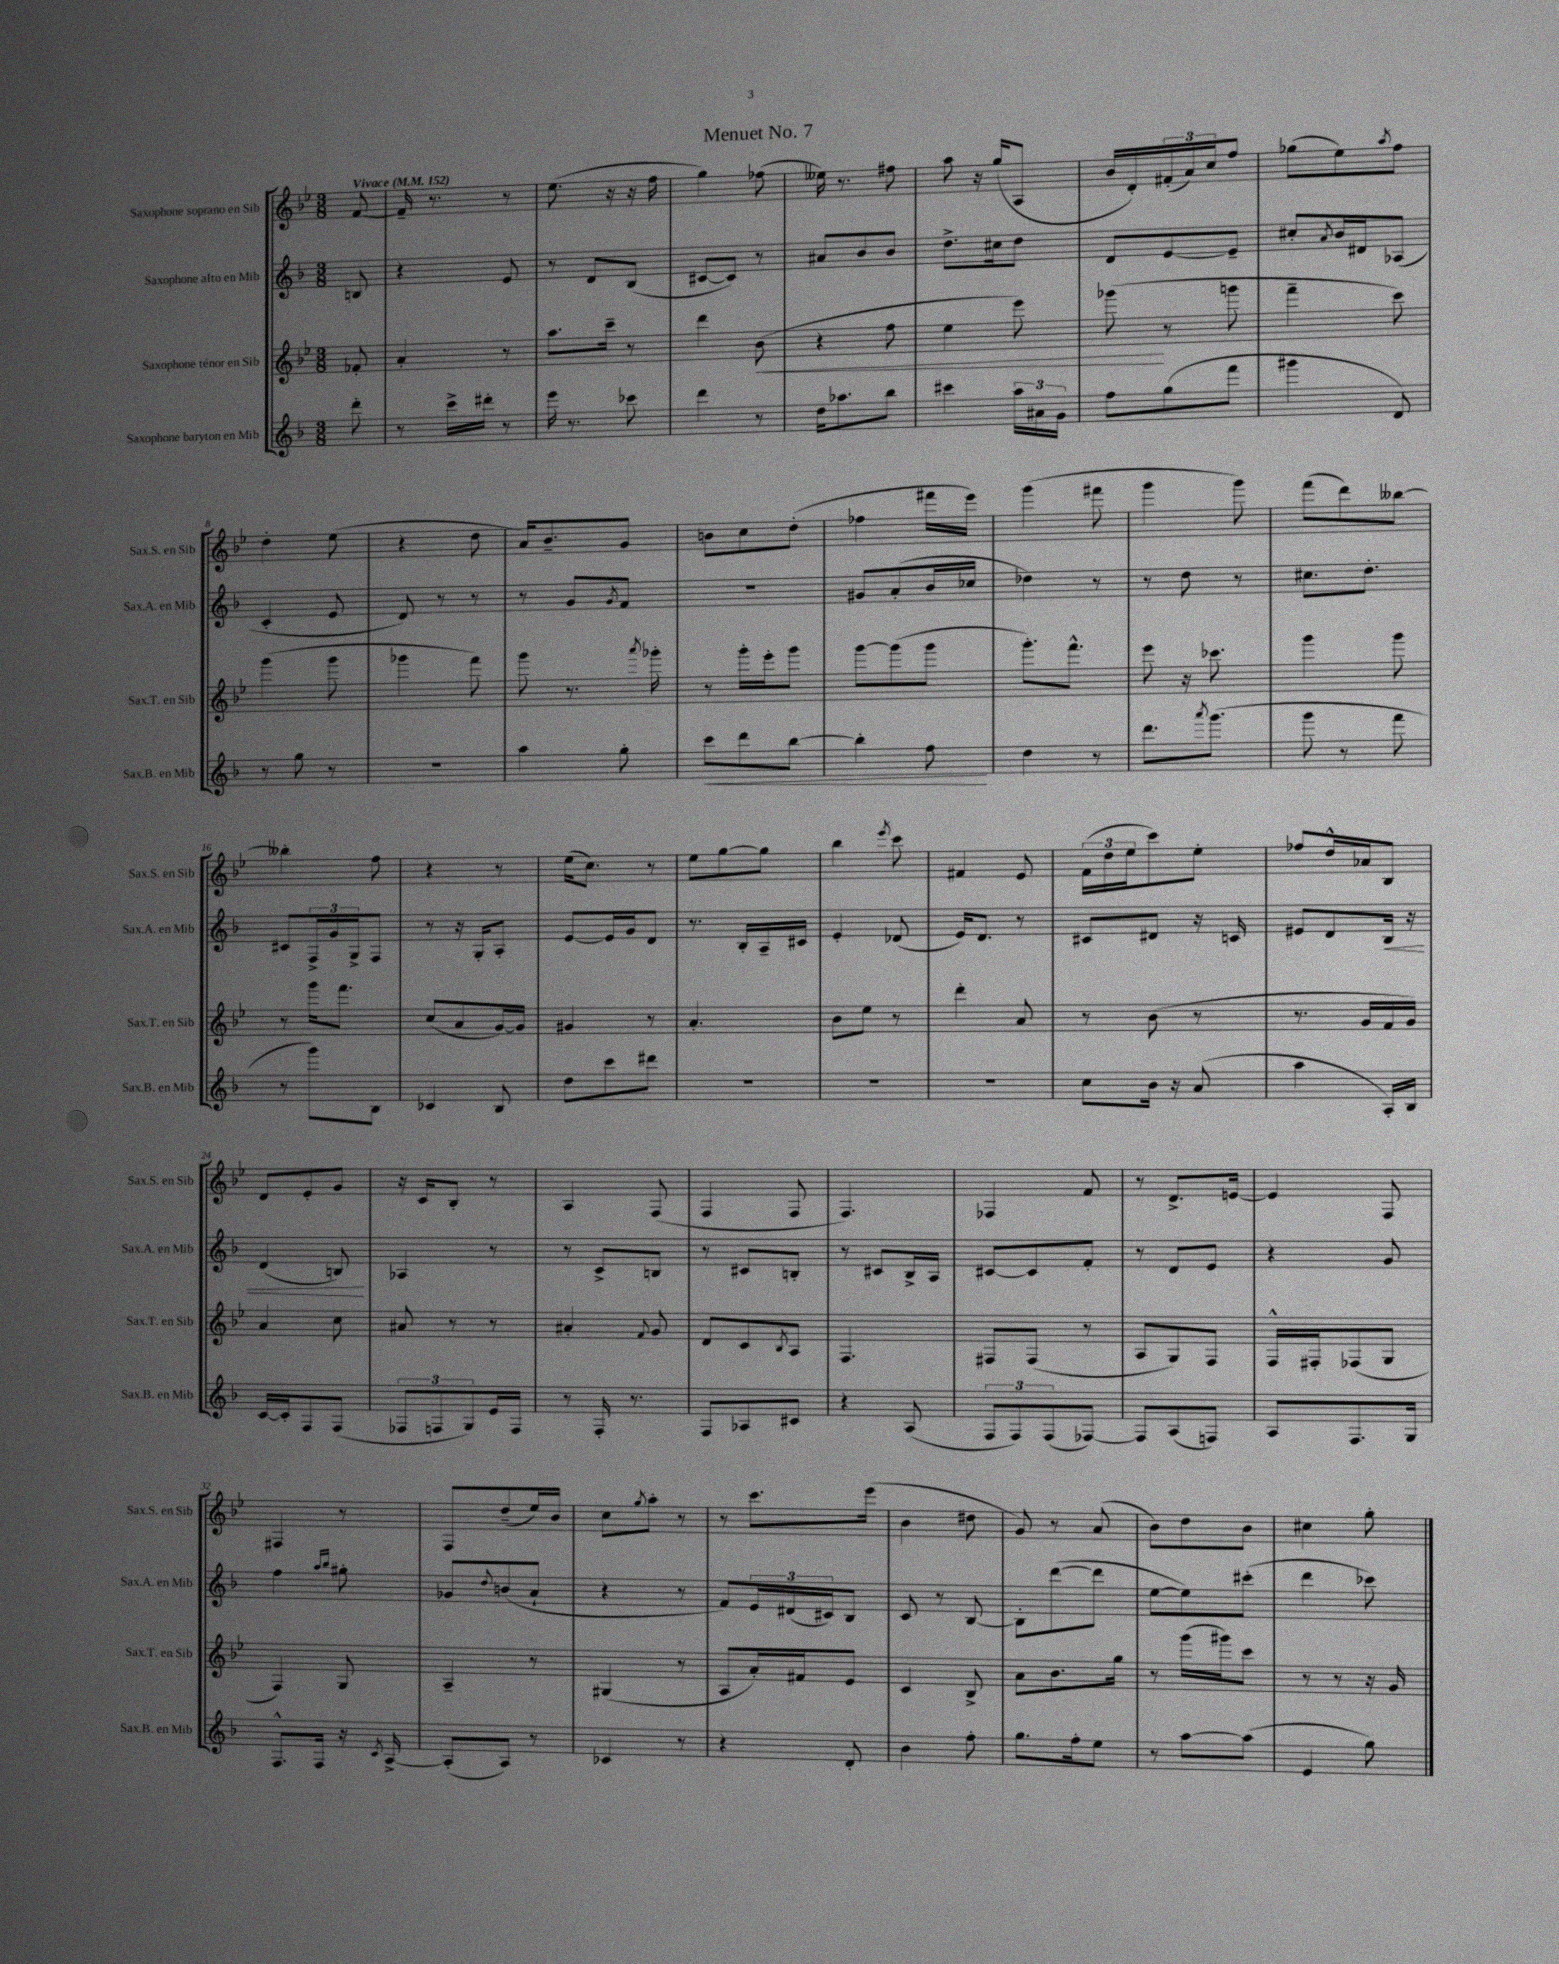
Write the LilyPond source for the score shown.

\header { title = "Menuet No. 7" }
<<
\new StaffGroup <<
\new Staff = "s0" \with { instrumentName = "Saxophone soprano en Sib" shortInstrumentName = "Sax.S. en Sib" } {
    \clef treble \key bes \major \numericTimeSignature \time 3/8 \partial 8 \tempo "Vivace" 4 = 152
    f'8~ |
    f'16-- r8. r8 |
    ees''8.( r16 r16 f''16 |
    g''4) fes''8( |
    eeses''16) r8. fis''8 |
    a''8 r16 g''16( a8 |
    bes'16 d'16-.) \tuplet 3/2 { fis'16-.( a'16) c''16 } f''8 |
    ges''8( ees''8) \acciaccatura { a''8 } f''8 |
    d''4-. ees''8( |
    r4 d''8 |
    a'16) bes'8.-- g'8 |
    b'8 c''8 d''8-.( |
    fes''4 fis'''16 ees'''16) |
    g'''4( fis'''8 |
    g'''4 g'''8) |
    f'''8( d'''8) beses''8~ |
    beses''4-. f''8 |
    r4 r8 |
    ees''16( c''8.) r8 |
    ees''8 g''8~ g''8 |
    bes''4 \acciaccatura { ees'''8 } c'''8 |
    fis'4 ees'8 |
    \tuplet 3/2 { f'16( d''16 ees''16 } c'''8) ees''8-. |
    fes''8 d''16-^ aes'16 bes8 |
    d'8 ees'8-. g'8 |
    r16 c'16 bes8-. r8 |
    a4 f8( |
    f4 f8 |
    f4.) |
    fes4 f'8 |
    r8 d'8.-> e'16~ |
    e'4 f8 |
    fis4 r8 |
    f8 d''8--( ees''16) bes'16 |
    c''8 \acciaccatura { g''8 } a''8-. r8 |
    r8 c'''8. ees'''16( |
    bes'4 dis''8 |
    g'8) r8 a'8( |
    bes'8) d''8 bes'8 |
    cis''4 g''8-. \bar "|." |
}
\new Staff = "s1" \with { instrumentName = "Saxophone alto en Mib" shortInstrumentName = "Sax.A. en Mib" } {
    \clef treble \key f \major \numericTimeSignature \time 3/8 \partial 8
    b8 |
    r4 e'8 |
    r8 d'8 bes8( |
    cis'8~ cis'8) r8 |
    ais'8 bes'8 bes'8 |
    d''8.-> cis''16 d''8 |
    d'8 e'8~ e'8-- |
    cis''8-. \acciaccatura { a'8 } bes'16 dis'16 aes8( |
    c'4-. e'8 |
    d'8) r8 r8 |
    r8 g'8 \acciaccatura { g'8 } f'8 |
    R4. |
    gis'8 a'8-.( bes'16 ces''16 |
    des''4) r8 |
    r8 d''8 r8 |
    cis''8. d''8.-. |
    cis'8 \tuplet 3/2 { f16-> g'16 g16-> } f8 |
    r8 r16 g16-. a8-. |
    e'8~ e'16 g'16 d'8 |
    r8. bes16-. a16-- cis'16 |
    e'4-. des'8( |
    e'16) d'8. r8 |
    cis'8 dis'8 r16 c'16 |
    eis'8 d'8 bes16\< r16 |
    d'4( b8\!) |
    aes4 r8 |
    r8 c'8-> b8 |
    r8 cis'8 b8-. |
    r8 cis'8 bes16-> a16 |
    cis'8~ cis'8 f'8-. |
    r8 d'8 e'8 |
    r4 g'8 |
    f''4 \grace { a''16 bes''16 } gis''8-. |
    ges'8 \appoggiatura { d''8 } b'8( a'8-! |
    r4 r8 |
    f'8) \tuplet 3/2 { e'16 dis'16( cis'16) } bes8 |
    c'8 r8 bes8~ |
    bes8-. d'''8~( d'''8 |
    e''8~ e''8) cis'''8-.( |
    d'''4 ces'''8) \bar "|." |
}
\new Staff = "s2" \with { instrumentName = "Saxophone ténor en Sib" shortInstrumentName = "Sax.T. en Sib" } {
    \clef treble \key bes \major \numericTimeSignature \time 3/8 \partial 8
    fes'8-. |
    a'4-. r8 |
    a''8. c'''16-- r8 |
    d'''4 bes'8\<( |
    r4 f''8 |
    ees''4 ees'''8) |
    ges'''8\!( r8 g'''8 |
    f'''4-- c'''8) |
    g'''4( g'''8 |
    ges'''4 f'''8) |
    g'''8 r8. \acciaccatura { a'''8 } ges'''16-. |
    r8 g'''16-. ees'''16-. g'''8 |
    g'''8~ g'''8( g'''8 |
    g'''8.-.) f'''8.-^ |
    ees'''8 r16 ces'''8. |
    g'''4 g'''8 |
    r8 g'''16 f'''8. |
    c''8( a'8 g'16~) g'16 |
    gis'4 r8 |
    a'4.-. |
    bes'8 ees''8 r8 |
    d'''4-. a'8 |
    r8 bes'8( r8 |
    r8. g'16 f'16 g'16) |
    a'4 c''8 |
    ais'8 r8 r8 |
    ais'4-. \appoggiatura { f'8 } g'8 |
    d'8 c'8 \acciaccatura { bes8 } a8 |
    f4. |
    fis8 fis8( r8 |
    a8 g8) f8 |
    f16-^ fis16-. fes8( g8 |
    f4) g8 |
    a4-- r8 |
    gis4( r8 |
    a8 a'16-.) fis'16 ees'8 |
    c'4 bes8-> |
    a'8 bes'8. g''16 |
    r8 g'''16( gis'''16) c'''8 |
    r8 r8 r16 g'16 \bar "|." |
}
\new Staff = "s3" \with { instrumentName = "Saxophone baryton en Mib" shortInstrumentName = "Sax.B. en Mib" } {
    \clef treble \key f \major \numericTimeSignature \time 3/8 \partial 8
    d'''8-. |
    r8 c'''16-> dis'''16-. r8 |
    e'''16 r8. ces'''8 |
    d'''4 r8 |
    d''16 aes''8. bes''8 |
    cis'''4 \tuplet 3/2 { a''16 ais'16 g'16 } |
    f''8 g''8( f'''8 |
    gis'''4 d'8) |
    r8 g''8 r8 |
    R4. |
    a''4 g''8-. |
    c'''8\< d'''8 bes''8~ |
    bes''4-. f''8\! |
    d''4 r8 |
    d'''8. \acciaccatura { a'''8 } g'''8.( |
    g'''8 r8 f'''8 |
    r8 g'''8) bes8 |
    ces'4 bes8 |
    d''8 c'''8 dis'''8 |
    R4. |
    R4. |
    R4. |
    c''8 bes'16 r16 a'8( |
    a''4 a16-.) bes16 |
    c'16~ c'16-. f8 f8( |
    \tuplet 3/2 { fes8 f8 g8) } e'16 f16 |
    r8 f16-. r8. |
    f8 aes8 cis'8 |
    r4 a8( |
    \tuplet 3/2 { f8 f8) f8( } fes8~) |
    fes8 a8( f8) |
    a8 f8. g16 |
    f8.-^ f16 r16 \acciaccatura { c'8 } a16~-> |
    a8-.( a8) r8 |
    ces'4 r8 |
    r4 d'8-. |
    bes'4 f''8-. |
    g''8. f''16-. e''8 |
    r8 a''8~ a''8( |
    e'4 g''8) \bar "|." |
}
>>
>>
